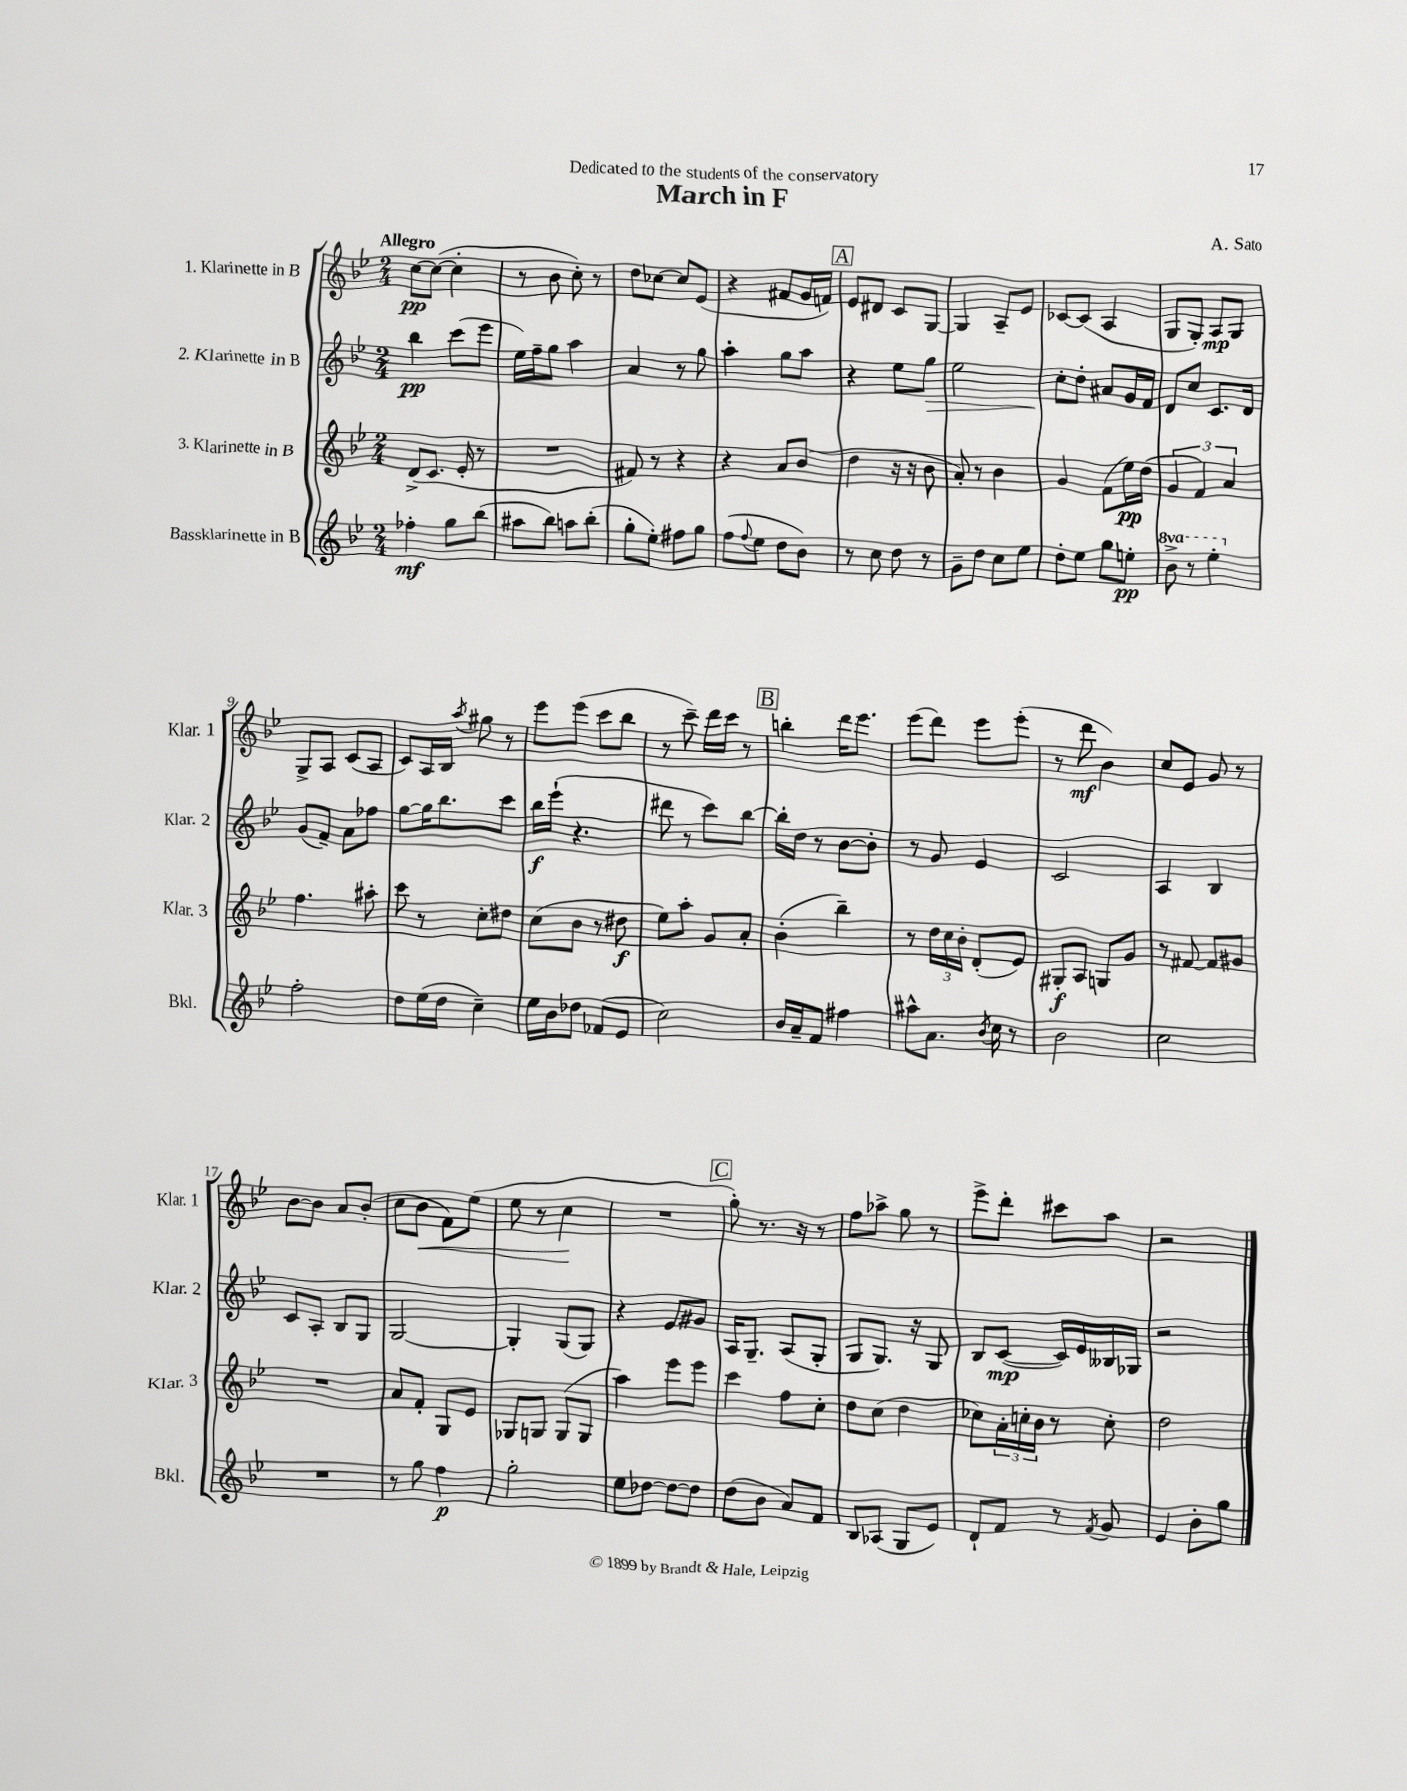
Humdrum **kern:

**kern	**kern	**kern	**kern
*staff4	*staff3	*staff2	*staff1
*clefG2	*clefG2	*clefG2	*clefG2
*k[b-e-]	*k[b-e-]	*k[b-e-]	*k[b-e-]
*M2/4	*M2/4	*M2/4	*M2/4
4ff-'\	(8d^/L	4bb-\	[8cc\L
.	8.c/J	.	(8cc\_J
8gg\L	.	(8ccc\L	4cc'\]
.	16e-'/	.	.
(8bb-\J	8r	8eee-\J	.
=	=	=	=
8aa#\L	2r	16ee-\LL)	8r
.	.	16ff~\J	.
8bb-\J)	.	8gg\J	8b-\
8aa\L	.	4aa\	8cc'\)
(8bb-'\J	.	.	8r
=	=	=	=
8gg'\L	8f#/)	4a/	8dd\L
8ee-'\J)	8r	.	[8cc-\J
8ff#\L	4r	8r	8cc-/]L
8gg\J	.	8gg\	(8e-/J
=	=	=	=
(8ff\L	4r	4aa'\	4r
8qqff/	.	.	.
8ee-\J	.	.	.
8dd\L	8a/L	8gg\L	8f#/L
8b-\J)	(8b-/J	8aa\J	16g/L
.	.	.	16f/JJ)
=	=	=	=
8r	4dd\	4r	8e-/L
8cc\	.	.	8d#/J
8dd\	16r	8ee-\L	8c/L
.	16r	.	.
8r	8b-\	8gg\J	[8G/J
=	=	=	=
8g~\L	8a'/)	2ee-\	4G/]
8dd\J	8r	.	.
8cc\L	4b-\	.	8A~/L
8ee-\J	.	.	8e-/J
=	=	=	=
8dd'\L	4g/	8cc'\L	[8c-/L
8ee-\J	.	8dd'\J	(8c-/]J
8gg\L	(8f\L	8a#/L	4A/
8ee'\J	16ee-\L)	16g/L	.
.	(16dd\JJ	16f/JJ	.
=	=	=	=
8bb-^\	6g/	8d/L	8G/L
8r	.	8cc/J	8G'/J)
.	6f/)	.	.
4eee-'\	.	8.c/L	8A/L
.	6a/	.	.
.	.	.	8G/J
.	.	16d/Jk	.
=	=	=	=
2ff'\	4.ff\	(8g/L	8G^/L
.	.	8f~/J)	8A/J
.	.	8a\L	(8c/L
.	8aa#'\	8ff-\J	8A/J
=	=	=	=
8dd\L	8ccc\	[8gg\L	8c/L)
(16ee-\L	8r	16gg\]K	16A/L
16dd\JJ	.	8.bb-\	16B-/JJ
.	.	.	8qaa/
4cc~\)	8cc'\L	.	8gg#\
.	8dd#\J	8ccc\J	8r
=	=	=	=
16ee-\LL	(8cc\L	16bb-\LL	8eee-\L
16b-\J	.	(16eee-`\JJ	.
8dd-\J	8b-\J	4.r	(8eee-\J
(8f-/L	8r	.	8ccc\L
8e-/J	8dd#\	.	8bb-\J
=	=	=	=
2cc\)	8ee-\L)	8ddd#\	8r
.	8aa'\J	8r	8ccc~\)
.	8g/L	8ccc\L)	16ddd\LL
.	.	.	16ccc\JJ
.	8a'/J	[8bb-\J	8r
=	=	=	=
16b-/LL	(4b-'\	16bb-'\]LL	4bb'\
16a~/J	.	16dd\JJ	.
8f/J	.	8r	.
4ff#\	4bb-~\)	[8b-\L	16ddd\LK
.	.	.	8.eee-\J
.	.	8b-'\]J	.
=	=	=	=
8aa#^^\L	8r	8r	(8eee-\L
8.a\J	24dd\LL	8g/	8ddd\J)
.	24cc\	.	.
.	24b-'\JJ	.	.
.	(8d'/L	4e-/	8eee-\L
8qb-/	.	.	.
16cc\	.	.	.
8r	8e-/J)	.	(8eee-'\J
=	=	=	=
2b-\	8G#'/L	2c/	8r
.	8A/J	.	8ddd\
.	8G/L	.	4b-\)
.	8g/J	.	.
=	=	=	=
2cc\	8r	4A/	8cc/L
.	[8f#/	.	8e-/J
.	8f#/]L	4B-/	8g/
.	8g#/J	.	8r
=	=	=	=
2r	2r	8c/L	[8b-\L
.	.	8A'/J	8b-\]J
.	.	8B-/L	8a/L
.	.	8G/J	(8b-'/J
=	=	=	=
8r	8a/L	[2G/	8cc\L
8gg\	8f'/J	.	8b-\J
4ff\	8G/L	.	8f\L)
.	8e-/J	.	(8ee-\J
=	=	=	=
2gg'\	8G-/L	4G'/]	8ee-\
.	8G/J	.	8r
.	(8G/L	(8G/L	4cc\
.	8G/J	8G/J)	.
=	=	=	=
8ee-\L	4aa\)	4r	2r
[8dd-\J	.	.	.
8dd-\_L	8eee-\L	8e-/L	.
8dd-\]J	8eee-\J	8g#/J	.
=	=	=	=
(8dd\L	4ccc\	16A/LK	8gg'\)
.	.	8.G~/J	.
8b-\J	.	.	8.r
8a/L)	8ff\L	(8A/L	.
.	.	.	16r
8f/J	8cc'\J	8G'/J	8r
=	=	=	=
8B-/L	8dd\L	8G/L	8ff\L
(8A-/J	(8cc\J	8.G/J)	8aa-^\J
8G/L	4dd\	.	8gg\
.	.	16r	.
8e-/J)	.	8G/	8r
=	=	=	=
8d`/L	8cc-\L)	8B-/L	8eee-^\L
8f/J	24a'\L	([8c/J	8ddd'\J
.	24cc'\	.	.
.	24b-\JJ	.	.
8r	8r	16c/]LL)	8ccc#\L
.	.	16e-/	.
8qf/	.	.	.
8g/	8cc'\	16B--/	8aa\J
.	.	16G-/JJ	.
=	=	=	=
4e-/	2dd\	2r	2r
8b-'\L	.	.	.
8gg\J	.	.	.
==	==	==	==
*-	*-	*-	*-
